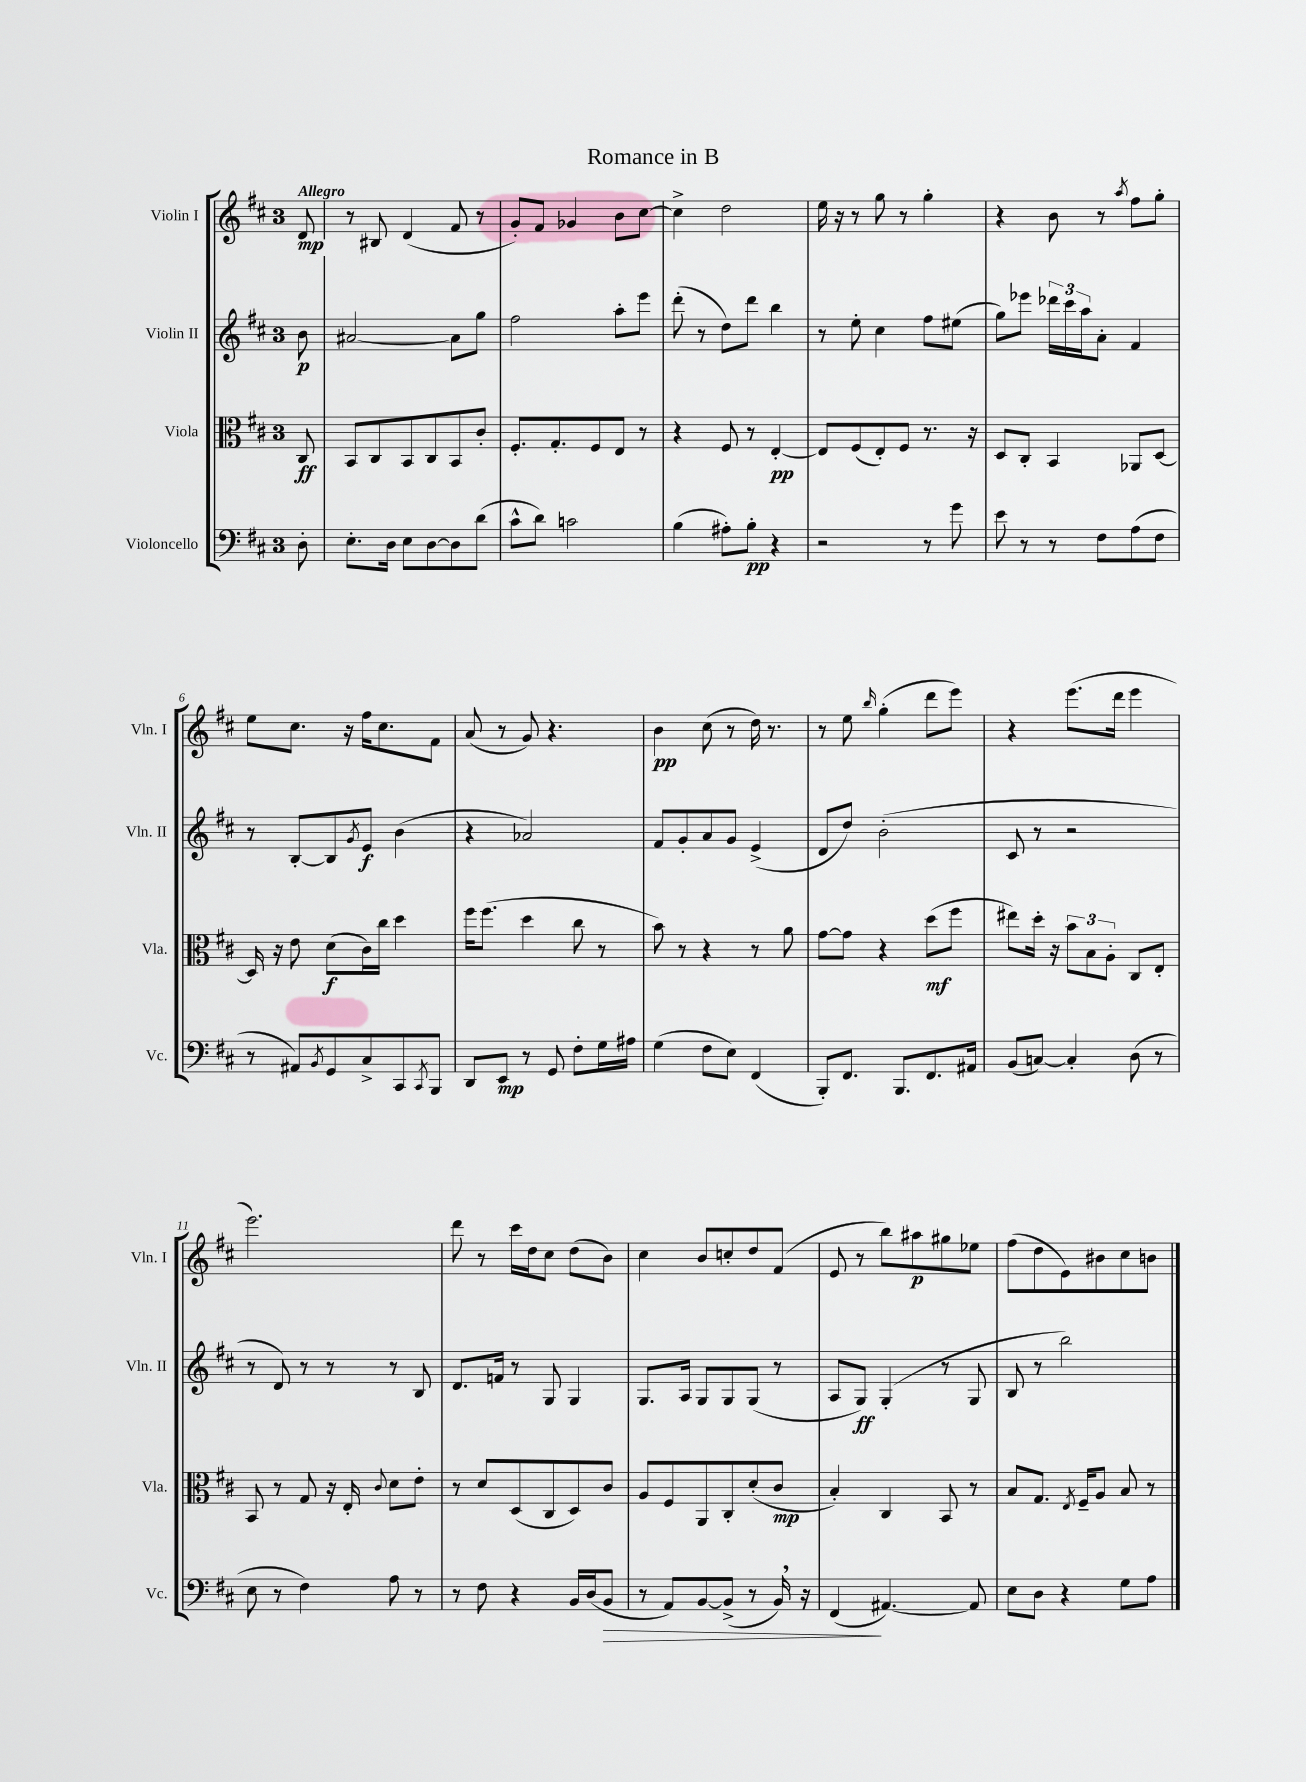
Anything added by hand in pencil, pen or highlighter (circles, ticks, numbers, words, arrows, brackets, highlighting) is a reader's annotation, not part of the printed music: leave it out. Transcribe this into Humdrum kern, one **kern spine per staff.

**kern	**kern	**kern	**kern
*staff4	*staff3	*staff2	*staff1
*clefF4	*clefC3	*clefG2	*clefG2
*k[f#c#]	*k[f#c#]	*k[f#c#]	*k[f#c#]
*M3/4	*M3/4	*M3/4	*M3/4
8D'	8C#	8b	8d
=	=	=	=
8.E'	8BB	[2a#	8r
.	8C#	.	8B#
16D	.	.	.
8E	8BB	.	(4d
[8D	8C#	.	.
8D]	8BB	8a#]	8f#
(8d	8c#'	8gg	8r
=	=	=	=
8c#^^	8.F#'	2ff#	8g')
8d)	.	.	8f#
.	8.G'	.	.
2c	.	.	4g-
.	8F#	.	.
.	8E	8aa'	8b
.	8r	8eee	[8cc#
=	=	=	=
(4B	4r	(8ddd'	4cc#^]
.	.	8r	.
8A#')	8F#	8dd)	2dd
8B'	8r	8ddd	.
4r	[4E'	4bb	.
=	=	=	=
2r	8E]	8r	16ee
.	.	.	16r
.	(8F#	8ee'	8r
.	8E')	4cc#	8gg
.	8F#	.	8r
8r	8.r	8ff#	4gg'
8g	.	(8ee#	.
.	16r	.	.
=	=	=	=
8e	8D	8gg)	4r
8r	8C#'	8eee-	.
8r	4BB	24ddd-	8b
.	.	24ccc#	.
.	.	24aa	.
8F#	.	8a'	8r
.	.	.	8qaa
(8A	8AA-	4f#	8ff#
8F#	[8D	.	8gg'
=	=	=	=
8r	16D]	8r	8ee
.	16r	.	.
8AA#)	8e	[8B'	8.cc#
8qBB	.	.	.
8GG	(8d	8B]	.
.	.	.	16r
.	.	8qg	.
8C#^	16c#)	8e	16ff#
.	16cc#	.	8.cc#
8CC#	4dd	(4b	.
8qCC#	.	.	.
8BBB	.	.	8f#
=	=	=	=
8DD	16ff#	4r	(8a
.	(8.ff#	.	.
8EE	.	.	8r
8r	4dd	2a-)	8g)
8GG	.	.	4.r
8F#'	8cc#	.	.
16G	8r	.	.
16A#	.	.	.
=	=	=	=
(4G	8b)	8f#	4b
.	8r	8g'	.
8F#	4r	8a	(8cc#
8E)	.	8g	8r
(4FF#	8r	(4e^	16dd)
.	.	.	8.r
.	8a	.	.
=	=	=	=
8BBB')	[8g	8d	8r
8.FF#	8g]	8dd)	8ee
.	.	.	16qqbb
.	4r	(2b'	(4gg'
8.BBB	.	.	.
8.FF#	(8dd	.	8ddd
.	8ff#	.	8eee)
16AA#	.	.	.
=	=	=	=
(8BB	8ee#)	8c#	4r
[8C)	16dd'	8r	.
.	16r	.	.
4C']	12b	2r	(8.eee
.	12B	.	.
.	12A'	.	.
.	.	.	16ddd
(8D	8C#	.	4eee
8r	8E'	.	.
=	=	=	=
8E	8BB	8r	2.eee)
8r	8r	8d)	.
4F#)	8G	8r	.
.	16r	8r	.
.	16E'	.	.
.	8qqc#	.	.
8A	8d	8r	.
8r	8e'	8B	.
=	=	=	=
8r	8r	8.d	8ddd
8F#	8d	.	8r
.	.	16f	.
4r	(8D	8r	16ccc#
.	.	.	16dd
.	8C#	8G	8cc#
16BB	8D)	4G	(8dd
(16D	.	.	.
8BB	8c#	.	8b)
=	=	=	=
8r	8A	8.G	4cc#
8AA)	8F#	.	.
.	.	16A	.
[8BB	8AA	8G	8b
(8BB^]	8C#'	8G	8cc'
8r	(8d'	(8G	8dd
16BB)	8c#	8r	(8f#
16r	.	.	.
=	=	=	=
(4FF#	4B')	8A	8e
.	.	8G)	8r
[4.AA#)	4C#	(4G'	8bb)
.	.	.	8aa#
.	8BB	8r	8gg#
8AA#]	8r	8G	8ee-
=	=	=	=
8E	8B	8B	(8ff#
8D	8.G	8r	8dd
4r	.	2bb)	8e)
.	8qE	.	.
.	16F#~	.	.
.	8A	.	8b#
8G	8B	.	8cc#
8A	8r	.	8b
==	==	==	==
*-	*-	*-	*-
